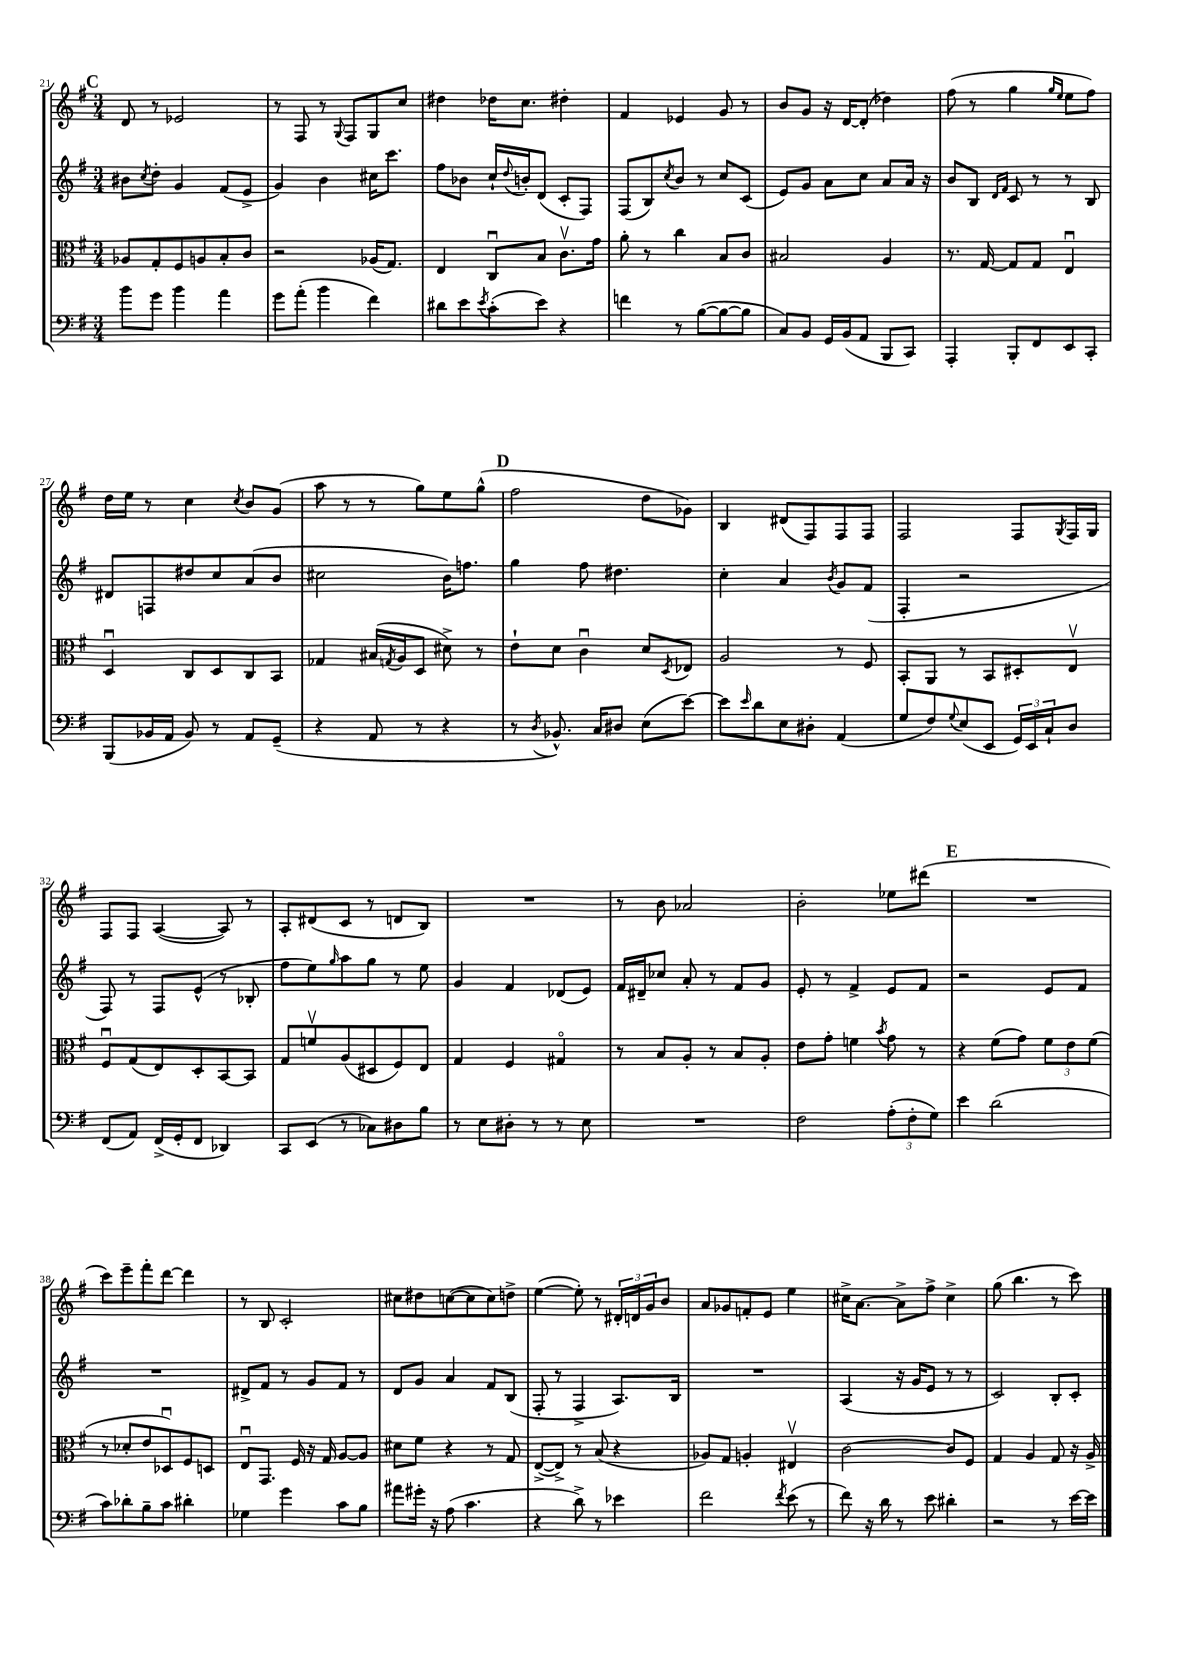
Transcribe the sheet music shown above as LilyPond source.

<<
\new StaffGroup <<
\new Staff = "s0" {
    \clef treble \key g \major \numericTimeSignature \time 3/4
    \mark \markup { \bold "C" } d'8 r8 ees'2 |
    r8 fis8 r8 \appoggiatura { g8 } fis8 g8 c''8 |
    dis''4 des''16 c''8. dis''4-. |
    fis'4 ees'4 g'8 r8 |
    b'8 g'8 r16 d'16~ d'8-.( des''4) |
    fis''8( r8 g''4 \grace { g''16 e''16 } e''8 fis''8) |
    d''16 e''16 r8 c''4 \acciaccatura { c''8 } b'8 g'8( |
    a''8 r8 r8 g''8) e''8 g''8-^( |
    \mark \markup { \bold "D" } fis''2 d''8 ges'8) |
    b4 dis'8( fis8) fis8 fis8 |
    fis2 fis8 \acciaccatura { g8 } fis16 g16 |
    fis8 fis8 a4~( a8) r8 |
    a8-. dis'8( c'8 r8 d'8 b8) |
    R2. |
    r8 b'8 aes'2 |
    b'2-. ees''8 dis'''8( |
    \mark \markup { \bold "E" } R2. |
    c'''8) e'''8-- fis'''8-. d'''8~ d'''4 |
    r8 b8 c'2-. |
    cis''8 dis''8 c''8~( c''8 c''8) d''8-> |
    e''4~( e''8-.) r8 \tuplet 3/2 { dis'16-. d'16 g'16 } b'8 |
    a'8 ges'8 f'8-. e'8 e''4 |
    cis''16-> a'8.~ a'8-> fis''8-> cis''4-> |
    g''8( b''4. r8 c'''8) \bar "|." |
}
\new Staff = "s1" {
    \clef treble \key g \major \numericTimeSignature \time 3/4
    \mark \markup { \bold "C" } bis'8 \acciaccatura { c''8 } d''8-. g'4 fis'8( e'8-> |
    g'4) b'4 cis''16 c'''8. |
    fis''8 bes'8 c''16-! \appoggiatura { d''8 } b'16-. d'8( c'8-. fis8) |
    fis8( b8) \acciaccatura { c''8 } b'8 r8 c''8 c'8( |
    e'8) g'8 a'8 c''8 a'8 a'16 r16 |
    b'8 b8 \grace { d'16 fis'16 } c'8 r8 r8 b8 |
    dis'8 f8 dis''8 c''8 a'8( b'8 |
    cis''2 b'16) f''8. |
    \mark \markup { \bold "D" } g''4 fis''8 dis''4. |
    c''4-. a'4 \acciaccatura { b'8 } g'8 fis'8( |
    fis4-. r2 |
    fis8) r8 fis8 e'8-^( r8 bes8-. |
    fis''8 e''8) \grace { g''16 } a''8 g''8 r8 e''8 |
    g'4 fis'4 des'8( e'8) |
    fis'16 dis'16-- ces''8 a'8-. r8 fis'8 g'8 |
    e'8-. r8 fis'4-> e'8 fis'8 |
    \mark \markup { \bold "E" } r2 e'8 fis'8 |
    R2. |
    dis'8-> fis'8 r8 g'8 fis'8 r8 |
    d'8 g'8 a'4 fis'8 b8( |
    fis8-. r8 fis4-> a8.) b16 |
    R2. |
    a4( r16 g'16 e'8 r8 r8 |
    c'2) b8-. c'8-. \bar "|." |
}
\new Staff = "s2" {
    \clef alto \key g \major \numericTimeSignature \time 3/4
    \mark \markup { \bold "C" } aes8 g8-. fis8 a8 b8-. c'8 |
    r2 aes16( g8.) |
    e4 c8\downbow b8 c'8.\upbow g'16 |
    a'8-. r8 c''4 b8 c'8 |
    bis2 a4 |
    r8. g16~ g8 g8 e4\downbow |
    d4\downbow c8 d8 c8 b,8 |
    ges4 bis16( \acciaccatura { g8 } a16 d8 dis'8->) r8 |
    \mark \markup { \bold "D" } e'8-! d'8 c'4\downbow d'8 \acciaccatura { d8 } ees8 |
    a2 r8 fis8 |
    b,8-. a,8 r8 b,8 dis8-. e8\upbow |
    fis8\downbow g8( e8) d8-. b,8~ b,8 |
    g8 f'8\upbow a8( dis8 fis8) e8 |
    g4 fis4 gis4\flageolet |
    r8 b8 a8-. r8 b8 a8-. |
    e'8 g'8-. f'4 \acciaccatura { b'8 } g'8 r8 |
    \mark \markup { \bold "E" } r4 fis'8( g'8) \tuplet 3/2 { fis'8 e'8 fis'8( } |
    r8 des'8-. e'8 des8\downbow) fis8 d8 |
    e8\downbow g,8. fis16 r16 g16 a8~ a8 |
    dis'8 fis'8 r4 r8 g8 |
    e8~->( e8->) r8 b8( r4 |
    aes8) g8 a4-. eis4\upbow |
    c'2~ c'8 fis8 |
    g4 a4 g8 r16 a16-> \bar "|." |
}
\new Staff = "s3" {
    \clef bass \key g \major \numericTimeSignature \time 3/4
    \mark \markup { \bold "C" } b'8 g'8 b'4 a'4 |
    g'8 a'8-.( b'4 fis'4) |
    dis'8 e'8 \acciaccatura { e'8 } c'8-.( e'8) r4 |
    f'4 r8 b8~( b8~ b8 |
    c8) b,8 g,16 b,16( a,8 b,,8 c,8) |
    a,,4-. b,,8-. fis,8 e,8 c,8-. |
    b,,8( bes,16 a,16 bes,8) r8 a,8 g,8--( |
    r4 a,8 r8 r4 |
    \mark \markup { \bold "D" } r8 \acciaccatura { d8 } bes,8.-^) c16 dis8 e8( e'8~) |
    e'8 \grace { e'16 } d'8 e8 dis8-. a,4( |
    g8 fis8) \appoggiatura { g8 } e8( e,8 \tuplet 3/2 { g,16) e,16 c16-! } d8 |
    fis,8( a,8) fis,16->( g,16-. fis,8 des,4) |
    c,8 e,8( r8 ces8) dis8 b8 |
    r8 e8 dis8-. r8 r8 e8 |
    R2. |
    fis2 \tuplet 3/2 { a8-.( fis8-. g8) } |
    \mark \markup { \bold "E" } e'4 d'2( |
    c'8) des'8-. b8-- c'8 dis'4-. |
    ges4 g'4 c'8 b8 |
    ais'8 gis'16-. r16 a8( c'4. |
    r4 d'8->) r8 ees'4 |
    fis'2 \acciaccatura { fis'8 } e'8( r8 |
    fis'8) r16 d'16 r8 e'8 dis'4-. |
    r2 r8 e'16~ e'16 \bar "|." |
}
>>
>>
\layout { \context { \Score currentBarNumber = #21 } }
